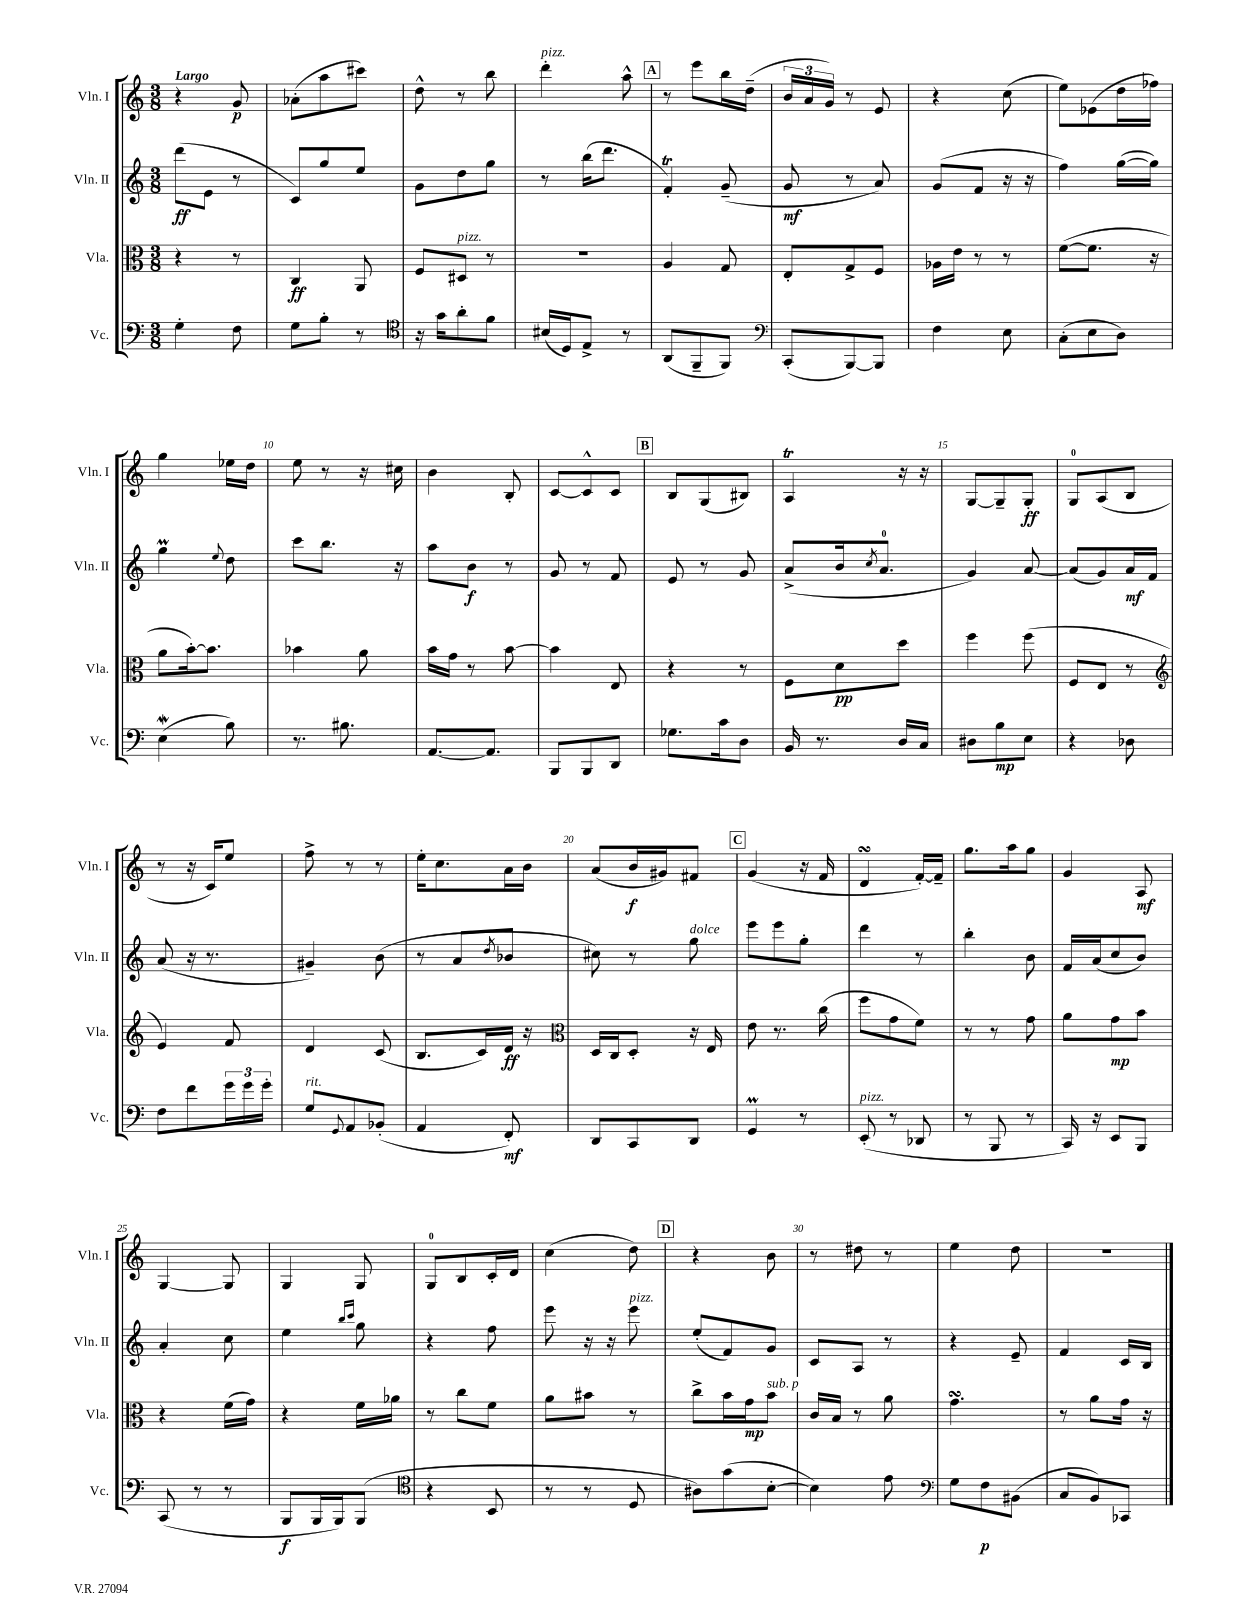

**kern	**kern	**kern	**kern
*staff4	*staff3	*staff2	*staff1
*clefF4	*clefC3	*clefG2	*clefG2
*k[]	*k[]	*k[]	*k[]
*M3/8	*M3/8	*M3/8	*M3/8
4G'\	4r	(8ddd\L	4r
.	.	8e\J	.
8F\	8r	8r	8g/
=	=	=	=
8G\L	4C/	8c/L)	(8a-'\L
8B'\J	.	8gg/	8aa\
8r	8AA/	8ee/J	8ccc#\J)
=	=	=	=
*clefC4	*	*	*
16r	8F/L	8g\L	8dd^^\
16g\LK	.	.	.
8a'\	8D#/J	8dd\	8r
8f\J	8r	8gg\J	8bb\
=	=	=	=
(16B#/LL	4.r	8r	4ddd'\
16D/J)	.	.	.
8E^/J	.	(16bb\LK	.
.	.	8.ddd\J	.
8r	.	.	8aa^^\
=	=	=	=
(8AA/L	4A/	4f'/)	8r
8FF~/	.	.	8eee\L
8FF/J)	8G/	(8g~/	16bb\L
.	.	.	(16dd~\JJ
=	=	=	=
*clefF4	*	*	*
(8CC'/L	8E'/L	8g/	24b/LL
.	.	.	24a/
.	.	.	24g/JJ)
[8BBB/)	8G^/	8r	8r
8BBB/]J	8F/J	8a/)	8e/
=	=	=	=
4F\	16A-\LL	(8g/L	4r
.	16e\JJ	.	.
.	8r	8f/J	.
8E\	8r	16r	(8cc\
.	.	16r	.
=	=	=	=
(8C'\L	([8f\L	4ff\)	8ee\L)
8E\	8.f\]J	.	(8e-\
8D\J)	.	([16gg\LL	16dd\L
.	16r	16gg\]JJ)	16ff-\JJ)
=	=	=	=
(4E\	8a\L	4gg\	4gg\
.	[16b'\k)	.	.
.	8.b\]J	.	.
.	.	8qqee/	.
8B\)	.	8dd\	16ee-\LL
.	.	.	16dd\JJ
=	=	=	=
8.r	4b-\	8ccc\L	8ee\
.	.	8.bb\J	8r
8.B#\	.	.	.
.	8a\	.	16r
.	.	16r	16cc#\
=	=	=	=
[8.AA/L	16b\LL	8aa\L	4b\
.	16g\JJ	.	.
.	8r	8b\J	.
8.AA/]J	.	.	.
.	[8b\	8r	8B'/
=	=	=	=
8BBB/L	4b\]	8g/	[8c/L
8BBB/	.	8r	8c^^/]
8DD/J	8E/	8f/	8c/J
=	=	=	=
8.G-\L	4r	8e/	8B/L
.	.	8r	(8G/
16c\k	.	.	.
8D\J	8r	8g/	8B#/J)
=	=	=	=
16BB/	8F\L	(8a^/L	4A/
8.r	.	.	.
.	8d\	16b/k	.
.	.	8qcc/	.
.	.	8.a/J	.
16D/LL	8dd\J	.	16r
16C/JJ	.	.	16r
=	=	=	=
8D#\L	4ff\	4g/)	[8G/L
8B\	.	.	8G~/]
8E\J	(8ff\	[8a/	8G'/J
=	=	=	=
4r	8F/L	(8a/]L	8G/L
.	8E/J	8g/)	(8A/
8D-\	8r	16a/L	8B/J
.	.	16f/JJ	.
=	=	=	=
*	*clefG2	*	*
8F\L	4e/)	(8a/	8r
8f\	.	16r	16r
.	.	8.r	16c/LK)
24g\L	8f/	.	8ee/J
24g\	.	.	.
24g'\JJ	.	.	.
=	=	=	=
8G/L	4d/	4g#~/)	8ff^\
8qqGG/	.	.	.
8AA/	.	.	8r
(8BB-'/J	(8c/	(8b\	8r
=	=	=	=
4AA/	8.B/L	8r	16ee'\LK
.	.	.	8.cc\
.	.	8a/L	.
.	16c/L)	.	.
.	.	8qdd/	.
8FF'/)	16d/JJ	8b-/J	16a\L
.	16r	.	16b\JJ
=	=	=	=
*	*clefC3	*	*
8DD/L	16D/LL	8cc#\)	(8a/L
.	16C/J	.	.
8CC/	8D'/J	8r	16b/L
.	.	.	16g#/J)
8DD/J	16r	8gg\	8f#/J
.	16E/	.	.
=	=	=	=
4GG/	8e\	8eee\L	(4g/
.	8.r	8eee\	.
8r	.	8gg'\J	16r
.	(16cc\	.	16f/
=	=	=	=
(8EE'/	8ff\L	4ddd\	4d/
8r	8g\	.	.
8DD-/	8f\J)	8r	[16f'/LL)
.	.	.	16f~/]JJ
=	=	=	=
8r	8r	4bb'\	8.gg\L
8BBB/	8r	.	.
.	.	.	16aa\k
8r	8g\	8b\	8gg\J
=	=	=	=
16CC/)	8a\L	16f/LL	4g/
16r	.	(16a/J	.
8EE/L	8g\	8cc/	.
8BBB/J	8b\J	8b/J)	8A/
=	=	=	=
(8CC/	4r	4a'/	[4G/
8r	.	.	.
8r	(16f\LL	8cc\	8G/]
.	16g\JJ)	.	.
=	=	=	=
8BBB/L	4r	4ee\	4G/
16BBB/L	.	.	.
16BBB/J)	.	.	.
.	.	16qqbb/LL	.
.	.	16qqccc/JJ	.
(8BBB/J	16f\LL	8gg\	8G/
.	16a-\JJ	.	.
=	=	=	=
*clefC4	*	*	*
4r	8r	4r	8G/L
.	8cc\L	.	8B/
8BB/	8f\J	8ff\	16c'/L
.	.	.	16d/JJ
=	=	=	=
8r	8a\L	8eee\	(4cc\
8r	8b#\J	16r	.
.	.	16r	.
8D/	8r	8eee\	8dd\)
=	=	=	=
8A#\L)	8cc^\L	(8ee'/L	4r
(8g\	16b\L	8f/)	.
.	16g\J	.	.
[8B'\J	8b\J	8g/J	8b\
=	=	=	=
4B\])	16c/LL	8c/L	8r
.	16B/JJ	.	.
.	8r	8A/J	8dd#\
8e\	8a\	8r	8r
=	=	=	=
*clefF4	*	*	*
8G\L	4.g\	4r	4ee\
8F\	.	.	.
(8BB#\J	.	8e~/	8dd\
=	=	=	=
8C/L	8r	4f/	4.r
8BB/)	8a\L	.	.
8CC-/J	16g\Jk	16c/LL	.
.	16r	16B/JJ	.
==	==	==	==
*-	*-	*-	*-
